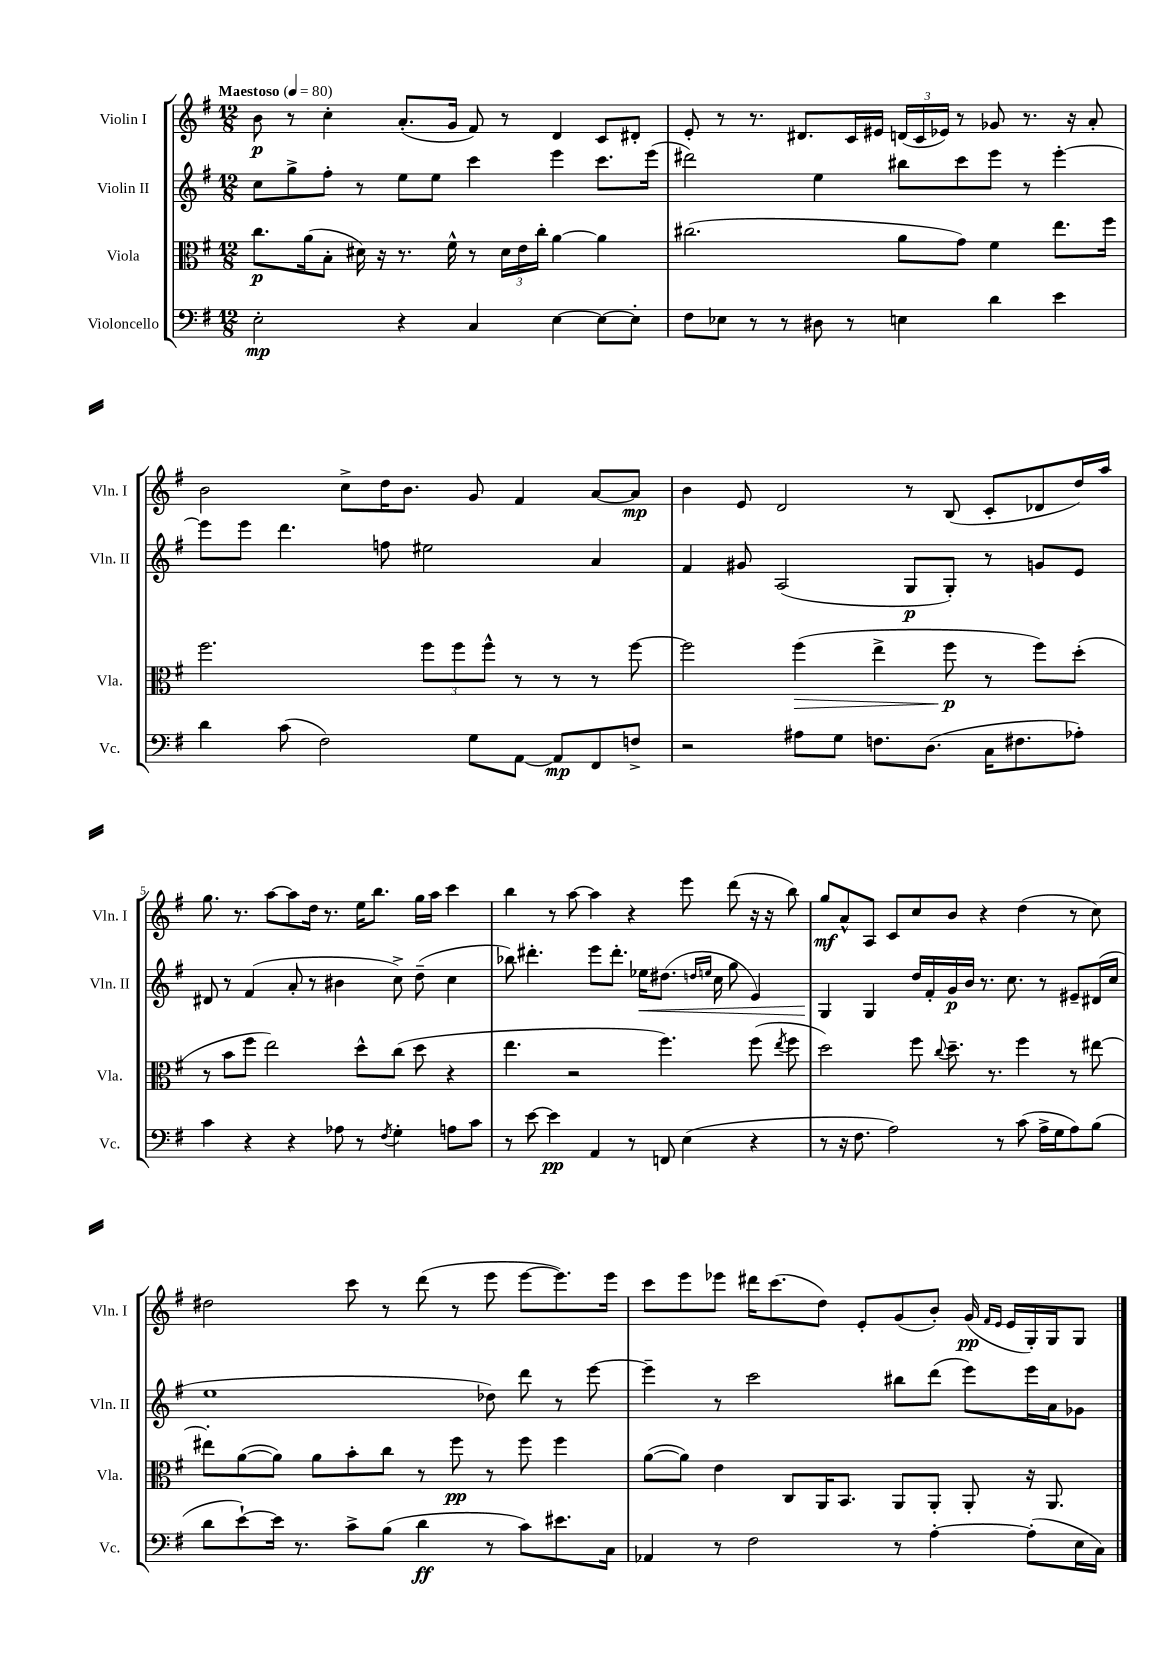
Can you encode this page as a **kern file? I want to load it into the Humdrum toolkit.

**kern	**dynam	**kern	**dynam	**kern	**dynam	**kern	**dynam
*part4	*part4	*part3	*part3	*part2	*part2	*part1	*part1
*staff4	*staff4	*staff3	*staff3	*staff2	*staff2	*staff1	*staff1
*I"Violoncello	*	*I"Viola	*	*I"Violin II	*	*I"Violin I	*
*I'Vc.	*	*I'Vla.	*	*I'Vln. II	*	*I'Vln. I	*
*clefF4	*	*clefC3	*	*clefG2	*	*clefG2	*
*k[f#]	*	*k[f#]	*	*k[f#]	*	*k[f#]	*
*M12/8	*	*M12/8	*	*M12/8	*	*M12/8	*
*MM80	*	*MM80	*	*MM80	*	*MM80	*
=1	=1	=1	=1	=1	=1	=1	=1
!	!	!	!	!	!	!LO:TX:a:B:t=Maestoso	!
2E'\	mp	8.cc\L	p	8cc\L	.	8b\	p
.	.	.	.	8gg^\	.	8r	.
.	.	(16a\k	.	.	.	.	.
.	.	8B'\J	.	8ff#'\J	.	4cc'\	.
.	.	16d#X\)	.	8r	.	.	.
.	.	16r	.	.	.	.	.
4r	.	8.r	.	8ee\L	.	(8.a'/L	.
.	.	.	.	8ee\J	.	.	.
.	.	16f#^^\	.	.	.	16g/Jk	.
4C/	.	8r	.	4ccc\	.	8f#/)	.
.	.	24d#\LL	.	.	.	8r	.
.	.	24e\	.	.	.	.	.
.	.	24cc'\JJ	.	.	.	.	.
[4E\	.	[4a\	.	4eee\	.	4d/	.
8E\L_	.	4a\]	.	8.ccc\L	.	8c/L	.
8E'\J]	.	.	.	.	.	8d#X'/J	.
.	.	.	.	(16eee\Jk	.	.	.
=2	=2	=2	=2	=2	=2	=2	=2
8F#\L	.	(2.cc#X\	.	2ddd#X\)	.	8e'/	.
8E-X\J	.	.	.	.	.	8r	.
8r	.	.	.	.	.	8.r	.
8r	.	.	.	.	.	.	.
.	.	.	.	.	.	8.d#X/L	.
8D#X\	.	.	.	4ee\	.	.	.
8r	.	.	.	.	.	16c/L	.
.	.	.	.	.	.	16e#X/JJ	.
4En\	.	8a\L	.	8bb#X\L	.	(24dn/LL	.
.	.	.	.	.	.	24c/	.
.	.	.	.	.	.	24e-X/JJ)	.
.	.	8g\J)	.	8ccc\	.	8r	.
4d\	.	4f#\	.	8eee\J	.	8g-X/	.
.	.	.	.	8r	.	8.r	.
4e\	.	8.ee\L	.	[4eee'\	.	.	.
.	.	.	.	.	.	16r	.
.	.	.	.	.	.	8a'/	.
.	.	16ff#\Jk	.	.	.	.	.
!!LO:LB:g=z
=3	=3	=3	=3	=3	=3	=3	=3
4d\	.	2.ff#\	.	8eee\L]	.	2b\	.
.	.	.	.	8eee\J	.	.	.
(8c\	.	.	.	4.ddd\	.	.	.
2F#\)	.	.	.	.	.	.	.
.	.	.	.	.	.	8cc^\L	.
.	.	.	.	8ffn\	.	16dd\K	.
.	.	.	.	.	.	8.b\J	.
.	.	12ff#\L	.	2ee#X\	.	.	.
.	.	12ff#\	.	.	.	.	.
8G\L	.	.	.	.	.	8g/	.
.	.	12ff#^^\J	.	.	.	.	.
[8AA\J	.	8r	.	.	.	4f#/	.
8AA/L]	mp	8r	.	.	.	.	.
8FF#/	.	8r	.	4a/	.	[8a/L	.
8Fn^/J	.	[8ff#\	.	.	.	8a/J]	mp
=4	=4	=4	=4	=4	=4	=4	=4
2r	.	2ff#\]	.	4f#/	.	4b\	.
.	.	.	.	8g#X/	.	8e/	.
.	.	.	.	(2A/	.	2d/	.
!	!	!	!LO:HP:b	!	!	!	!
8A#X\L	.	(4ff#\	>	.	.	.	.
8G\J	.	.	.	.	.	.	.
8.Fn\L	.	4ee^\	.	.	.	.	.
.	.	.	.	8G/L	p	8r	.
(8.D\J	.	.	.	.	.	.	.
.	.	8ff#\	p	8G'/J)	.	(8B/	.
16C\KL	.	8r	]	8r	.	8c'/L	.
8.F#X\	.	.	.	.	.	.	.
.	.	8ff#\L)	.	8gn/L	.	8d-X/	.
8A-X'\J)	.	(8dd'\J	.	8e/J	.	16dd/L)	.
.	.	.	.	.	.	16aa/JJ	.
!!LO:LB:g=z
=5	=5	=5	=5	=5	=5	=5	=5
4c\	.	8r	.	8d#X/	.	8.gg\	.
.	.	8b\L	.	8r	.	.	.
.	.	.	.	.	.	8.r	.
4r	.	8ff#\J	.	(4f#/	.	.	.
.	.	2ee\)	.	.	.	[8aa\L	.
4r	.	.	.	8a'/	.	8aa\]	.
.	.	.	.	8r	.	16dd\Jk	.
.	.	.	.	.	.	8.r	.
8A-X\	.	.	.	4b#X\	.	.	.
8r	.	8dd^^\L	.	.	.	16ee\KL	.
.	.	.	.	.	.	8.bb\J	.
8qF#/	.	.	.	.	.	.	.
4G'\	.	(8cc\J	.	8cc^\)	.	.	.
.	.	8dd\	.	(8dd~\	.	16gg\LL	.
.	.	.	.	.	.	16aa\JJ	.
8An\L	.	4r	.	4cc\	.	4ccc\	.
8c\J	.	.	.	.	.	.	.
=6	=6	=6	=6	=6	=6	=6	=6
8r	.	4.ee\	.	8bb-X\)	.	4bb\	.
[8e\	.	.	.	4.ddd#X'\	.	.	.
4e\]	pp	.	.	.	.	8r	.
.	.	2r	.	.	.	[8aa\	.
4AA/	.	.	.	8eee\L	.	4aa\]	.
.	.	.	.	8.ddd#'\J	.	.	.
8r	.	.	.	.	.	4r	.
!	!	!	!	!	!LO:HP:b	!	!
.	.	.	.	16ee-X\KL	<	.	.
8FFn/	.	4.ff#\)	.	(8.dd#X\J	.	.	.
(4E\	.	.	.	.	.	8eee\	.
.	.	.	.	16qqddn/LL	.	.	.
.	.	.	.	16qqeen/JJ	.	.	.
.	.	.	.	16cc\	.	.	.
.	.	.	.	8gg\	.	(8ddd\	.
4r	.	(8ff#\	.	4e/)	.	16r	.
.	.	.	.	.	.	16r	.
.	.	8qee/	.	.	.	.	.
.	.	8ff#\	.	.	.	8bb\)	.
=7	=7	=7	=7	=7	=7	=7	=7
8r	.	2dd\)	.	4G/	.	8gg/L	mf
16r	.	.	.	.	.	8a^^/	.
8.F#\	.	.	.	.	.	.	.
.	.	.	.	4G/	[	8A/J	.
2A\)	.	.	.	.	.	8c/L	.
.	.	8ff#\	.	16dd/LL	.	8cc/	.
.	.	.	.	16f#'/	.	.	.
.	.	8qqcc/	.	.	.	.	.
.	.	8.dd~\	.	16g/	p	8b/J	.
.	.	.	.	16b/JJ	.	.	.
.	.	.	.	8.r	.	4r	.
.	.	8.r	.	.	.	.	.
8r	.	.	.	.	.	.	.
.	.	.	.	8.cc\	.	.	.
(8c\	.	4ff#\	.	.	.	(4dd\	.
16A^\LL	.	.	.	8r	.	.	.
16G\J	.	.	.	.	.	.	.
8A\)	.	8r	.	8e#X~/L	.	8r	.
(8B\J	.	[8ee#X\	.	(16d#X/L	.	8cc\)	.
.	.	.	.	16cc/JJ	.	.	.
!!LO:LB:g=z
=8	=8	=8	=8	=8	=8	=8	=8
8d\L	.	8ee#X'\L]	.	1ee	.	2dd#X\	.
[8e`\)	.	([8a\	.	.	.	.	.
16e\Jk]	.	8a\J])	.	.	.	.	.
8.r	.	.	.	.	.	.	.
.	.	8a\L	.	.	.	.	.
8c^\L	.	8b'\	.	.	.	8ccc\	.
(8B\J	.	8cc\J	.	.	.	8r	.
4d\	ff	8r	.	.	.	(8ddd\	.
.	.	8ff#\	pp	.	.	8r	.
8r	.	8r	.	8dd-X\)	.	8eee\	.
8c\L)	.	8ff#\	.	8ddd\	.	[8eee\L	.
8.e#X\	.	4ff#\	.	8r	.	8.eee\])	.
.	.	.	.	[8eee\	.	.	.
16C\Jk	.	.	.	.	.	16eee\Jk	.
=9	=9	=9	=9	=9	=9	=9	=9
4AA-X/	.	([8a\L	.	4eee~\]	.	8ccc\L	.
.	.	8a\J])	.	.	.	8eee\	.
8r	.	4e\	.	8r	.	8eee-X\J	.
2F#\	.	.	.	2ccc\	.	16ddd#X\KL	.
.	.	.	.	.	.	(8.ccc\	.
.	.	8C/L	.	.	.	.	.
.	.	16AA/K	.	.	.	8dd\J)	.
.	.	8.BB/J	.	.	.	.	.
.	.	.	.	.	.	8e'/L	.
8r	.	8AA/L	.	8bb#X\L	.	(8g/	.
[4A'\	.	8AA'/J	.	(8ddd\J	.	8b'/J)	.
.	.	8AA'/	.	8eee\L)	.	(16g/	pp
.	.	.	.	.	.	16qqf#/LL	.
.	.	.	.	.	.	16qqe/JJ	.
.	.	.	.	.	.	16e/LL	.
(8A'\L]	.	16r	.	16eee\L	.	16G'/)	.
.	.	8.AA/	.	16a\J	.	16G/J	.
16E\L	.	.	.	8g-X\J	.	8G/J	.
16C\JJ)	.	.	.	.	.	.	.
==	==	==	==	==	==	==	==
*-	*-	*-	*-	*-	*-	*-	*-
